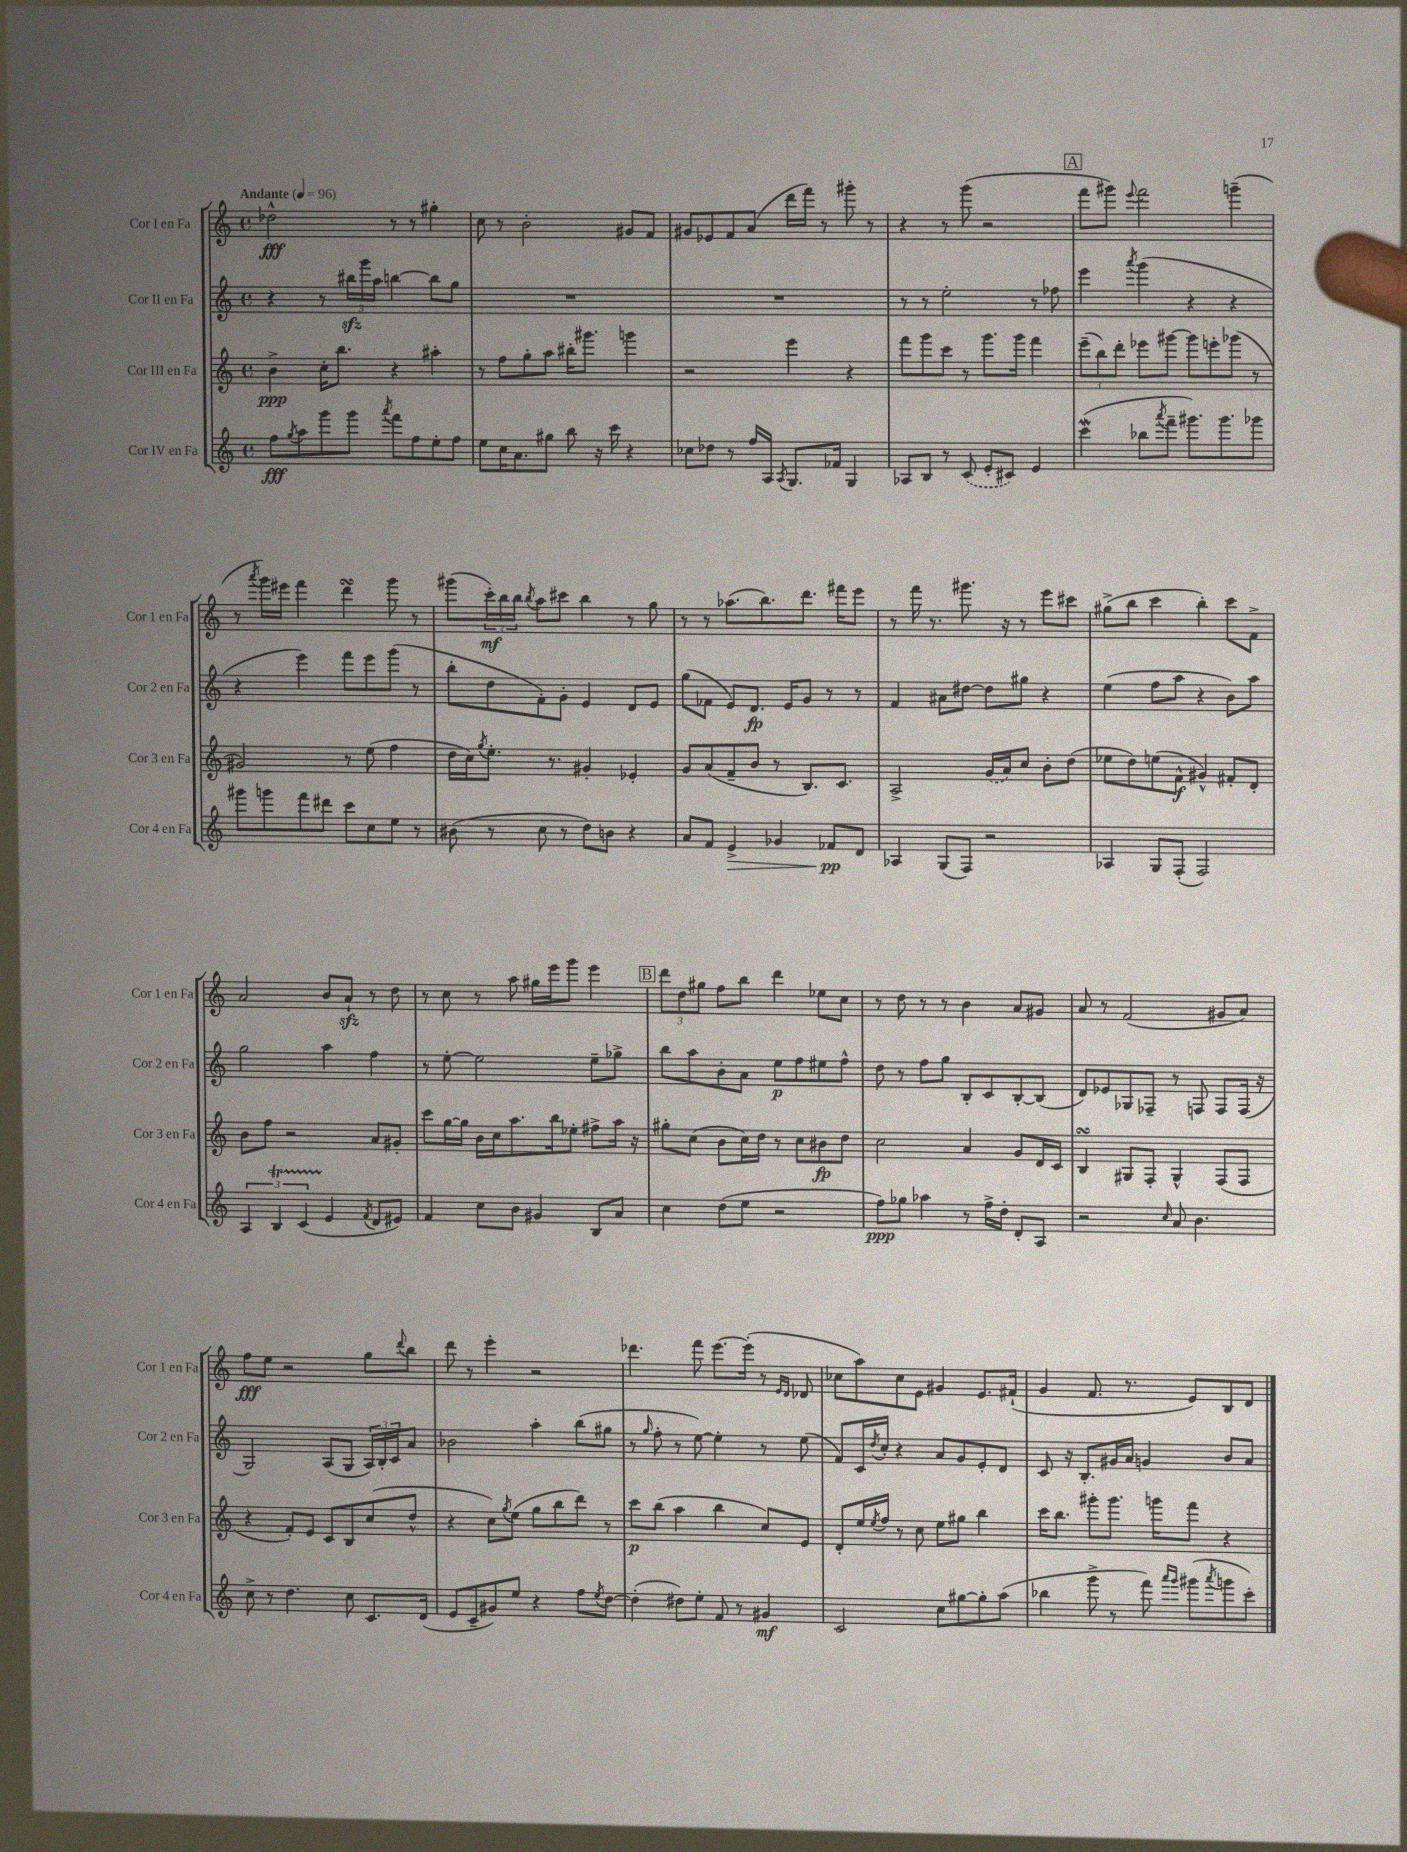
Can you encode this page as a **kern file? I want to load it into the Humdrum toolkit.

**kern	**dynam	**kern	**dynam	**kern	**dynam	**kern	**dynam
*part4	*part4	*part3	*part3	*part2	*part2	*part1	*part1
*staff4	*staff4	*staff3	*staff3	*staff2	*staff2	*staff1	*staff1
*I"Cor IV en Fa	*	*I"Cor III en Fa	*	*I"Cor II en Fa	*	*I"Cor I en Fa	*
*I'Cor 4 en Fa	*	*I'Cor 3 en Fa	*	*I'Cor 2 en Fa	*	*I'Cor 1 en Fa	*
*clefG2	*	*clefG2	*	*clefG2	*	*clefG2	*
*k[]	*	*k[]	*	*k[]	*	*k[]	*
*M4/4	*	*M4/4	*	*M4/4	*	*M4/4	*
*met(c)	*	*met(c)	*	*met(c)	*	*met(c)	*
*MM96	*	*MM96	*	*MM96	*	*MM96	*
=1	=1	=1	=1	=1	=1	=1	=1
!	!	!	!	!	!	!LO:TX:a:B:t=Andante	!
8ff\L	fff	4b^\	ppp	4r	.	2dd-X^^\	fff
8qgg/	.	.	.	.	.	.	.
8aa\	.	.	.	.	.	.	.
8ggg\	.	16cc'\KL	.	8r	.	.	.
.	.	8.bb\J	.	.	.	.	.
8ggg\J	.	.	.	24bb#Xzz\LL	.	.	.
.	.	.	.	24ggg\	.	.	.
.	.	.	.	24aa\JJ	.	.	.
8qaaa/	.	.	.	.	.	.	.
8fff\L	.	4r	.	[4bbn\	.	8r	.
8ff\	.	.	.	.	.	8r	.
8ee'\	.	4aa#X'\	.	8bb\L]	.	4gg#X'\	.
8ff\J	.	.	.	8gg\J	.	.	.
=2	=2	=2	=2	=2	=2	=2	=2
8ee\L	.	8r	.	1r	.	8cc\	.
16cc\K	.	8ff\L	.	.	.	8r	.
8.a\	.	.	.	.	.	.	.
.	.	8gg'\	.	.	.	2b'\	.
8gg#X\J	.	8aa\J	.	.	.	.	.
8bb\	.	16bb#X'\KL	.	.	.	.	.
.	.	8.ggg#X\J	.	.	.	.	.
16r	.	.	.	.	.	.	.
16ccc\	.	.	.	.	.	.	.
4r	.	4gggn\	.	.	.	8g#X/L	.
.	.	.	.	.	.	8f/J	.
=3	=3	=3	=3	=3	=3	=3	=3
8cc-X\L	.	2r	.	1r	.	8g#X/L	.
8dd-X\J	.	.	.	.	.	8e-X/	.
8r	.	.	.	.	.	8f/	.
16ff/LL	.	.	.	.	.	(8a/J	.
16A/JJ	.	.	.	.	.	.	.
8qA/	.	.	.	.	.	.	.
8.G/L	.	4eee\	.	.	.	16ddd\LL	.
.	.	.	.	.	.	16fff\JJ)	.
.	.	.	.	.	.	8r	.
16f-X/Jk	.	.	.	.	.	.	.
4G/	.	4r	.	.	.	8ggg#X'\	.
.	.	.	.	.	.	8r	.
=4	=4	=4	=4	=4	=4	=4	=4
8A-X/L	.	8fff\L	.	8r	.	4r	.
8B/J	.	8ggg\	.	8r	.	.	.
8r	.	8ccc\J	.	2ee'\	.	8r	.
(8c/	.	8r	.	.	.	(8ggg\	.
8e'/L	.	8.ggg\L	.	.	.	2r	.
8c#X/J)	.	.	.	.	.	.	.
.	.	16ggg\Jk	.	.	.	.	.
4e/	.	4fff\	.	8r	.	.	.
.	.	.	.	8ff-X\	.	.	.
!!LO:REH:place=s1:t=A
=5	=5	=5	=5	=5	=5	=5	=5
(4cccw\	.	(12eee~\L	.	4eee\	.	8fff\L	.
.	.	12bb\)	.	.	.	.	.
.	.	.	.	.	.	8ggg#X\J)	.
.	.	12ddd'\J	.	.	.	.	.
.	.	.	.	8qaaa/	.	8qqeee/	.
8bb-X\L	.	8eee-X\L	.	(4ggg\	.	2fff\	.
8qaaa/	.	.	.	.	.	.	.
8fff~\J	.	[8ggg#X\J	.	.	.	.	.
8.ggg#X\L)	.	8ggg#\L]	.	4r	.	.	.
.	.	8eeen'\	.	.	.	.	.
8.ggg#\	.	.	.	.	.	.	.
.	.	(8ggg-X\J	.	4r	.	(4gggn~\	.
8ggg-X\J	.	8r	.	.	.	.	.
!!LO:LB:g=z
=6	=6	=6	=6	=6	=6	=6	=6
8ggg#X\L	.	2g#X/)	.	4r	.	8r	.
.	.	.	.	.	.	8qaaa/	.
8gggn\	.	.	.	.	.	16ggg\LL)	.
.	.	.	.	.	.	16eee#X\JJ	.
8fff\	.	.	.	4eee\)	.	4fff\	.
8ddd#X\J	.	.	.	.	.	.	.
8ccc\L	.	8r	.	8fff\L	.	4dddsSSS\	.
8cc\	.	(8ee\	.	8eee\	.	.	.
8ee\J	.	4ff\	.	(8ggg\J	.	8ggg\	.
8r	.	.	.	8r	.	8r	.
=7	=7	=7	=7	=7	=7	=7	=7
(8b#X\	.	16dd\LL	.	8bb'\L	.	(8ggg#X\L	.
.	.	16cc\J)	.	.	.	.	.
.	.	8qgg/	.	.	.	.	.
8r	.	8.ee'\J	.	8dd\	.	24ccc'\L)	mf
.	.	.	.	.	.	24bb\	.
.	.	.	.	.	.	24bb\JJ	.
.	.	.	.	.	.	8qbb/	.
8cc\	.	.	.	8f'\)	.	8aa\L	.
.	.	8.r	.	.	.	.	.
8r	.	.	.	8g'\J	.	8ccc#X\J	.
8dd\L)	.	4g#X'/	.	4e/	.	4bb\	.
8bn\J	.	.	.	.	.	.	.
4r	.	4e-X'/	.	8d/L	.	8r	.
.	.	.	.	8e/J	.	8gg\	.
=8	=8	=8	=8	=8	=8	=8	=8
8a/L	.	8g/L	.	(8gg\L	.	8r	.
8f/J	.	(8a/	.	8f-X\J	.	8r	.
!	!LO:HP:b	!	!	!	!	!	!
4e^/	>	8f~/	.	8e/L)	.	(8.aa-X\L	.
.	.	8b/J	.	8.d/J	fp	.	.
.	.	.	.	.	.	8.bb\)	.
4g-X/	.	8r	.	.	.	.	.
.	.	.	.	16e/KL	.	.	.
.	.	8.B/L)	.	8g/J	.	8.ddd\J	.
8f-X/L	pp	.	.	8r	.	.	.
.	.	8.c/J	.	.	.	16fff#X\KL	.
8d/J	]	.	.	8r	.	8eee\J	.
=9	=9	=9	=9	=9	=9	=9	=9
4A-X/	.	2A^/	.	4f/	.	8r	.
.	.	.	.	.	.	16fff\	.
.	.	.	.	.	.	8.r	.
(8G/L	.	.	.	8a#X\L	.	.	.
8F/J)	.	.	.	[8dd#X\J	.	8.ggg#X\	.
2r	.	(16g/LL	.	8dd#\L]	.	.	.
.	.	16a/J)	.	.	.	16r	.
.	.	8cc/J	.	8gg#X\J	.	8r	.
.	.	8b'\L	.	4r	.	8eee\L	.
.	.	(8dd\J	.	.	.	8ccc#X\J	.
=10	=10	=10	=10	=10	=10	=10	=10
4A-X/	.	8ee-X\L	.	(4ee\	.	(8gg#X^\L	.
.	.	8dd\)	.	.	.	8bb\J	.
8G/L	.	(8een\	.	8ff\L	.	4ccc\	.
(8F'/J	.	8f^^\J	f	8aa\J	.	.	.
2F/)	.	4g#X^^/)	.	4r	.	4bb'\)	.
.	.	8f#X'/L	.	8b\L)	.	8ccc\L	.
.	.	8d'/J	.	8aa\J	.	8f^\J	.
!!LO:LB:g=z
=11	=11	=11	=11	=11	=11	=11	=11
6A/	.	8b\L	.	2gg\	.	2a/	.
.	.	8ff\J	.	.	.	.	.
6Bt/	.	.	.	.	.	.	.
.	.	2r	.	.	.	.	.
(6cTTT/	.	.	.	.	.	.	.
4e/	.	.	.	4aa\	.	8b/L	.
.	.	.	.	.	.	8azz`/J	.
8qf/	.	.	.	.	.	.	.
8d/L	.	8a/L	.	4ff\	.	8r	.
8e#X/J)	.	8g#X'/J	.	.	.	8dd\	.
=12	=12	=12	=12	=12	=12	=12	=12
4f/	.	8ccc\L	.	8r	.	8r	.
.	.	[16gg\L	.	[8ee'\	.	8cc\	.
.	.	16gg\JJ]	.	.	.	.	.
8cc\L	.	16b\LL	.	2ee\]	.	8r	.
.	.	16cc\J	.	.	.	.	.
8b\J	.	8.aa\	.	.	.	8aa\	.
4g#X/	.	.	.	.	.	16gg#X\LL	.
.	.	16bb\k	.	.	.	16eee\J	.
.	.	8ee-X'\J	.	.	.	8ggg\J	.
8B/L	.	8ff#X^\L	.	8ee~\L	.	4eee\	.
8a/J	.	16aa\Jk	.	8gg-X^\J	.	.	.
.	.	16r	.	.	.	.	.
!!LO:REH:place=s1:t=B
=13	=13	=13	=13	=13	=13	=13	=13
4cc\	.	8gg#X'\L	.	8bb\L	.	12ddd\L	.
.	.	.	.	.	.	12dd\	.
.	.	(8cc\J	.	8aa\	.	.	.
.	.	.	.	.	.	12gg#X\J	.
(8dd\L	.	8b\L	.	8b'\	.	8ff\L	.
8ee\J	.	16cc\L)	.	8a\J	.	8bb\J	.
.	.	16dd\JJ	.	.	.	.	.
2r	.	8r	.	8ee\L	p	4ddd\	.
.	.	8cc\L	.	8ff\	.	.	.
.	.	8b#X\	fp	8ee#X\	.	8ee-X\L	.
.	.	8dd\J	.	8ff^^\J	.	8cc\J	.
=14	=14	=14	=14	=14	=14	=14	=14
8ff\L)	ppp	2cc\	.	8dd\	.	8r	.
8gg-X\J	.	.	.	8r	.	8dd\	.
4aa-X\	.	.	.	8ff\L	.	8r	.
.	.	.	.	8gg\J	.	8r	.
8r	.	4a/	.	8B'/L	.	4b\	.
16ff^\LL	.	.	.	8c/	.	.	.
16dd'\JJ	.	.	.	.	.	.	.
8d'/L	.	8g/L	.	[8B'/	.	8a/L	.
8A/J	.	16d/L	.	(8B/J]	.	8g#X/J	.
.	.	16c/JJ	.	.	.	.	.
=15	=15	=15	=15	=15	=15	=15	=15
2r	.	4BsSsS/	.	8d/L)	.	8a/	.
.	.	.	.	8e-X/	.	8r	.
.	.	8G#X/L	.	8G-X/	.	(2f/	.
.	.	8F'/J	.	8F-X~/J	.	.	.
16qqcc/	.	.	.	.	.	.	.
8a/	.	4G#^^/	.	8r	.	.	.
4.b\	.	.	.	8Fn/	.	.	.
.	.	(8F/L	.	8F/L	.	8g#X/L	.
.	.	8F/J	.	(16F/Jk	.	8a/J)	.
.	.	.	.	16r	.	.	.
!!LO:LB:g=z
=16	=16	=16	=16	=16	=16	=16	=16
8cc^\	.	4r	.	2G/)	.	8ff\L	fff
8r	.	.	.	.	.	8ee\J	.
4.dd\	.	8f'/L)	.	.	.	2r	.
.	.	8e/J	.	.	.	.	.
.	.	8c/L	.	(8A/L	.	.	.
8cc\	.	8B/	.	8G/J	.	.	.
8.c/L	.	(8cc/	.	24A/LL)	.	8gg\L	.
.	.	.	.	24B'/	.	.	.
.	.	.	.	24c/J	.	.	.
.	.	.	.	.	.	8qqddd/	.
.	.	8dd^^/J	.	8a/J	.	8bb\J	.
(16d/Jk	.	.	.	.	.	.	.
=17	=17	=17	=17	=17	=17	=17	=17
8e/L	.	4r	.	2b-X\	.	8ddd\	.
8c~/	.	.	.	.	.	8r	.
8g#X/)	.	8cc\L)	.	.	.	4eee'\	.
.	.	8qgg/	.	.	.	.	.
8ee/J	.	(8ee\J	.	.	.	.	.
4r	.	8gg\L	.	4aa'\	.	2r	.
.	.	8bb\	.	.	.	.	.
8ff\L	.	8ddd\J)	.	(8bb\L	.	.	.
8qee/	.	.	.	.	.	.	.
[8dd\J	.	8r	.	8gg#X\J	.	.	.
=18	=18	=18	=18	=18	=18	=18	=18
(4dd'\]	.	8ccc\L	p	8r	.	4.ddd-X\	.
.	.	.	.	16qqgg/	.	.	.
.	.	(8bb\J	.	8ff'\	.	.	.
8dd#X\L)	.	4aa\	.	8r	.	.	.
8ee'\J	.	.	.	[8ee\)	.	8fff\	.
8f/	.	4bb\	.	4ee'\]	.	[8.eee\L	.
8r	.	.	.	.	.	.	.
.	.	.	.	.	.	(16eee'\Jk]	.
4g#X/	mf	8cc/L)	.	8r	.	8r	.
.	.	.	.	.	.	16qqe/LL	.
.	.	.	.	.	.	16qqd/JJ	.
.	.	8e/J	.	(8ee\	.	8d-X/	.
=19	=19	=19	=19	=19	=19	=19	=19
2c/	.	8d'/L	.	8f/L)	.	8cc-X\L	.
.	.	16ee/L	.	16c/L	.	8aa\)	.
.	.	8qee/	.	8qdd/	.	.	.
.	.	16ff/JJ	.	16cc'/JJ	.	.	.
.	.	8r	.	4r	.	8cc-\	.
.	.	8cc\	.	.	.	8e\J	.
8cc\L	.	8ee\L	.	8a/L	.	4g#X/	.
[8gg#X\	.	8gg#X\J	.	8g/	.	.	.
8gg#'\]	.	4bb\	.	8e'/	.	8.e/L	.
(8aa\J	.	.	.	8d/J	.	.	.
.	.	.	.	.	.	(16f#X`/Jk	.
=20	=20	=20	=20	=20	=20	=20	=20
4bb-X\	.	16ccc\KL	.	8c/	.	4g/	.
.	.	8.bb\J	.	.	.	.	.
.	.	.	.	16r	.	.	.
.	.	.	.	8.B'/L	.	.	.
8ggg^\	.	8ggg#X'\L	.	.	.	8.f/	.
8r	.	8.ggg#\J	.	16g#X/L	.	.	.
.	.	.	.	16a/JJ	.	8.r	.
8fff\)	.	.	.	4gn/	.	.	.
.	.	16gggn\KL	.	.	.	.	.
16qqaaa/LL	.	.	.	.	.	.	.
16qqggg/JJ	.	.	.	.	.	.	.
(8ggg#X\L	.	8fff\J	.	.	.	8e/L)	.
8qaaa/	.	.	.	.	.	.	.
8gggn\	.	4r	.	8b/L	.	8B/	.
8ccc'\J)	.	.	.	8a/J	.	8d/J	.
==	==	==	==	==	==	==	==
*-	*-	*-	*-	*-	*-	*-	*-
